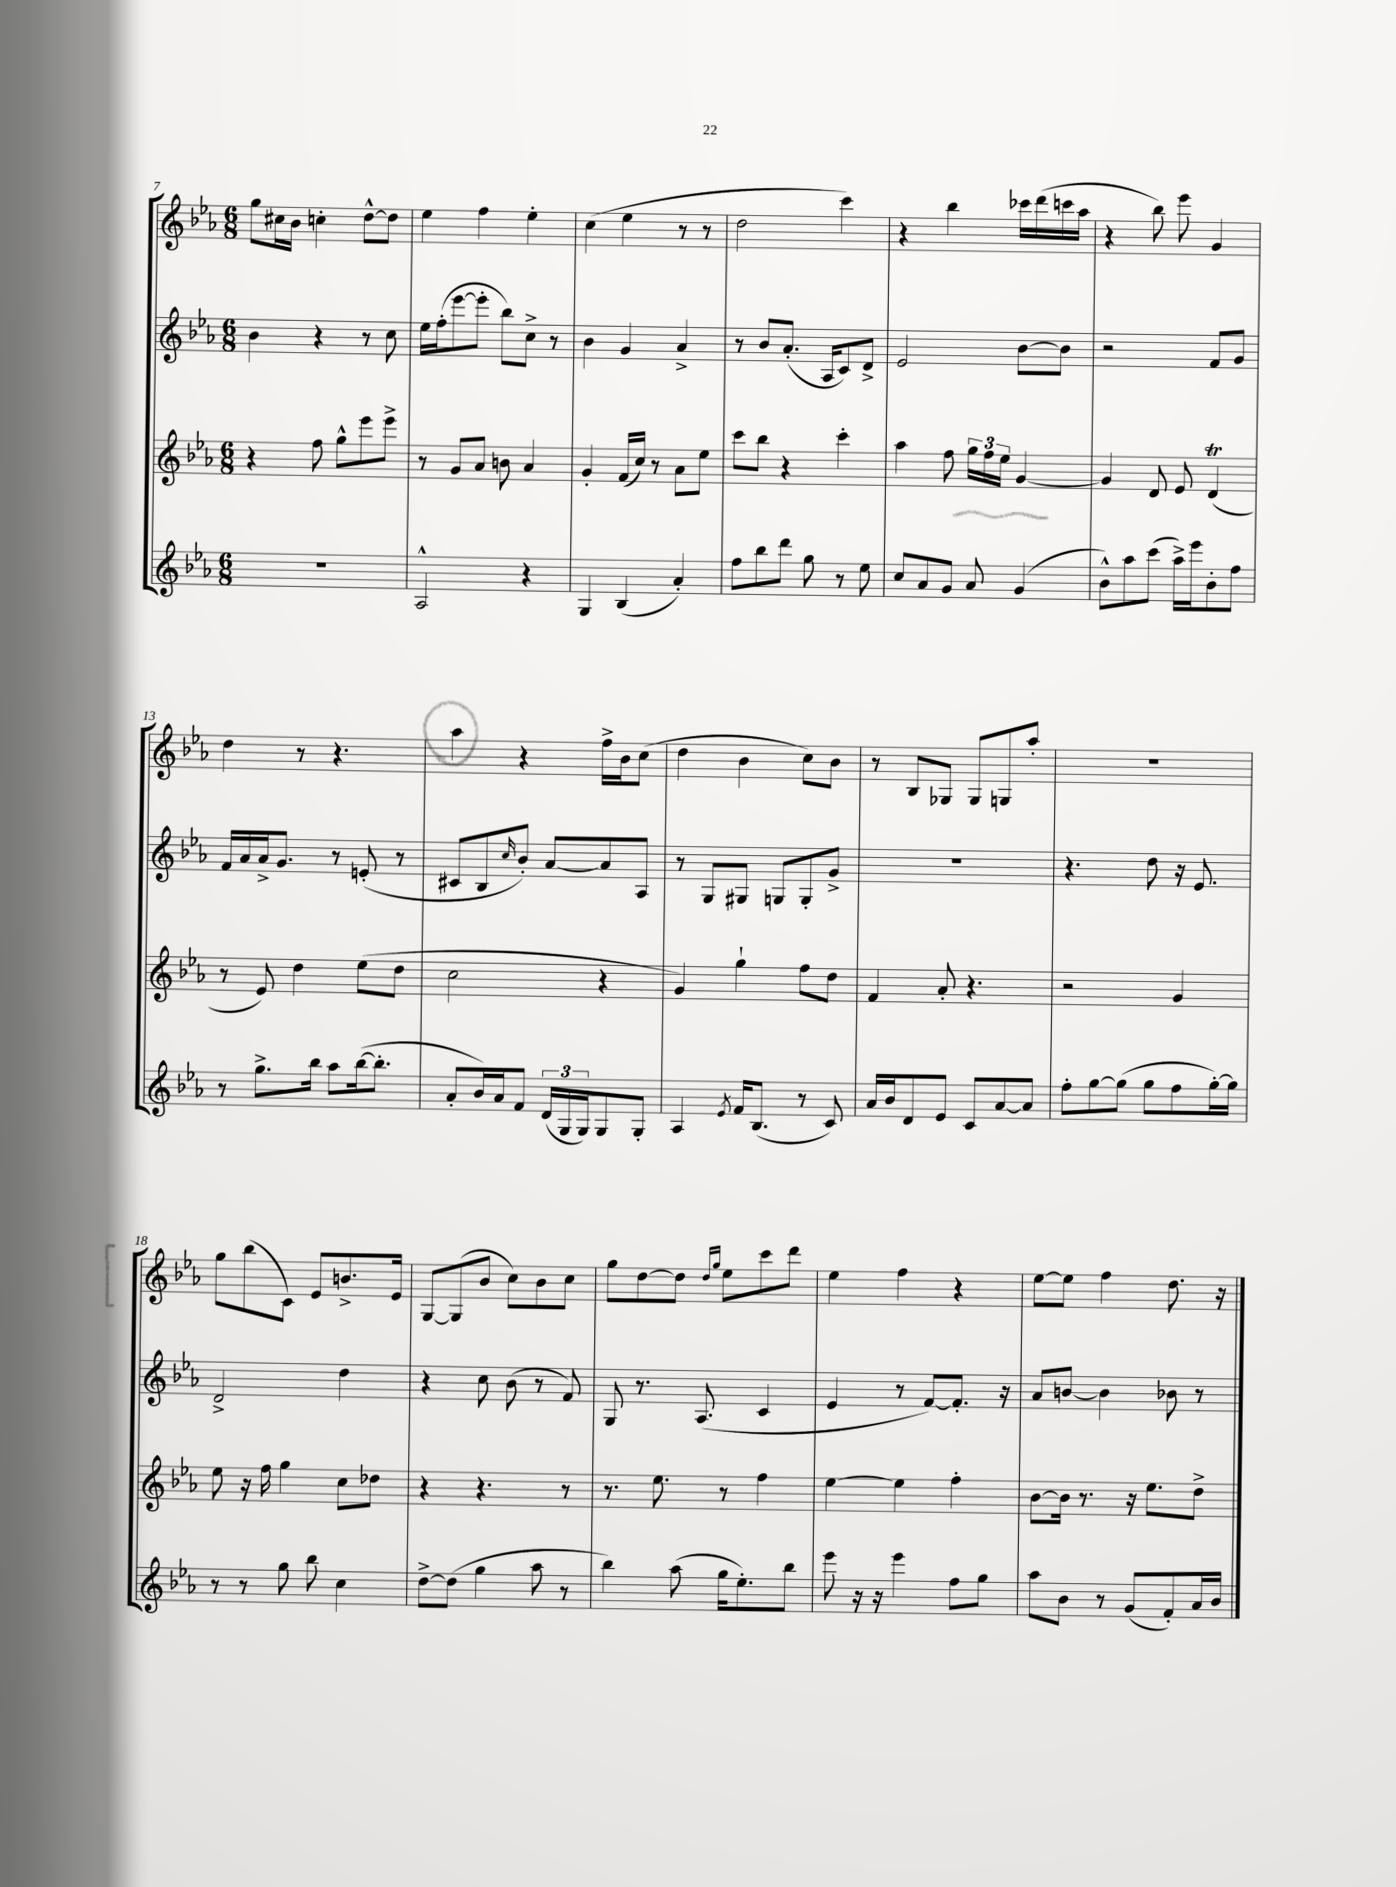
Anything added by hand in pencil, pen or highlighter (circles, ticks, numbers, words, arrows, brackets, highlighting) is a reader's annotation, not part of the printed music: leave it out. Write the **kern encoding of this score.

**kern	**kern	**kern	**kern
*staff4	*staff3	*staff2	*staff1
*clefG2	*clefG2	*clefG2	*clefG2
*k[b-e-a-]	*k[b-e-a-]	*k[b-e-a-]	*k[b-e-a-]
*M6/8	*M6/8	*M6/8	*M6/8
2.r	4r	4b-\	8gg\L
.	.	.	16cc#\L
.	.	.	16b-\JJ
.	8ff\	4r	4cc'\
.	8gg^^\L	.	.
.	8eee-\	8r	[8dd^^\L
.	8eee-^\J	8cc\	8dd\]J
=	=	=	=
2A-^^/	8r	16ee-\LL	4ee-\
.	.	(16ff'\J	.
.	8g/L	[8eee-\	.
.	8a-/J	8eee-'\]J	4ff\
.	8b\	8bb-\L)	.
4r	4a-/	8cc^\J	4ee-'\
.	.	8r	.
=	=	=	=
4G/	4g'/	4b-\	(4cc\
(4B-/	(16f/LL	4g/	4ee-\
.	16cc/JJ)	.	.
.	8r	.	.
4a-'/)	8a-\L	4a-^/	8r
.	8ee-\J	.	8r
=	=	=	=
8ff\L	8ccc\L	8r	2dd\
8bb-\	8bb-\J	8b-/L	.
8ddd\J	4r	(8.a-'/J	.
8gg\	.	.	.
.	.	16A-/LK	.
8r	4ccc'\	8c/)	4ccc\)
8ee-\	.	8d^/J	.
=	=	=	=
8cc/L	4aa-\	2e-/	4r
8a-/	.	.	.
8g/J	8ff\	.	4bb-\
8a-/	24gg\LL	.	.
.	24ff\	.	.
.	24ee-\JJ	.	.
(4g/	[4g/	[8b-\L	16ccc-\LL
.	.	.	(16ddd\
.	.	8b-\]J	16ccc\
.	.	.	16aa-\JJ
=	=	=	=
8b-^^\L)	4g/]	2r	4r
8aa-\	.	.	.
(8ccc\J	8d/	.	8bb-\)
16aa-^\LL)	8e-/	.	8eee-\
16eee-\J	.	.	.
8b-'\	(4d/	8f/L	4g/
8ff\J	.	8g/J	.
=	=	=	=
8r	8r	16f/LL	4dd\
.	.	16a-/	.
8.gg^\L	8e-/)	16a-^/J	.
.	.	8.g/J	.
.	4dd\	.	8r
16bb-\Jk	.	.	.
8aa-\L	.	8r	4.r
([16bb-\k	(8ee-\L	(8e'/	.
8.bb-'\]J	.	.	.
.	8dd\J	8r	.
=	=	=	=
8a-'/L	2cc\	8c#/L	4aa-\
16b-/L)	.	8B-/	.
16a-/J	.	.	.
.	.	16qqcc/	.
8f/J	.	8b-'/J)	4r
(24d/LL	.	[8a-/L	.
24G/	.	.	.
24G/J)	.	.	.
8G/	4r	8a-/]	16ff^\LL
.	.	.	16b-\J
8G'/J	.	8A-/J	(8cc\J
=	=	=	=
4A-/	4g/)	8r	4dd\
.	.	8G/L	.
8qe-/	.	.	.
16f/LK	4gg`\	8G#/J	4b-\
(8.B-/J	.	.	.
.	.	8G/L	.
8r	8ff\L	8G'/	8cc\L)
8c/)	8dd\J	8g^/J	8b-\J
=	=	=	=
16a-/LL	4f/	2.r	8r
16b-/J	.	.	.
8d/	.	.	8B-/L
8e-/J	8a-'/	.	8G-/J
8c/L	4.r	.	8G-/L
[8a-/	.	.	8G/
8a-/]J	.	.	8aa-'/J
=	=	=	=
8ff'\L	2r	4.r	2.r
[8gg\	.	.	.
(8gg\]J	.	.	.
8gg\L	.	8dd\	.
8ff\	4g/	16r	.
.	.	8.e-/	.
[16gg'\L)	.	.	.
16gg\]JJ	.	.	.
=	=	=	=
8r	8ee-\	2d^/	8gg\L
8r	16r	.	(8bb-\
.	16ff\	.	.
8gg\	4gg\	.	8c\J)
8bb-\	.	.	8e-/L
4cc\	8cc\L	4dd\	8.b^/
.	8dd-\J	.	.
.	.	.	16e-/Jk
=	=	=	=
[8dd^\L	4r	4r	[8G/L
(8dd\]J	.	.	(8G/]
4gg\	4.r	8cc\	8b-/J
.	.	(8b-\	8cc\L)
8aa-\	.	8r	8b-\
8r	8r	8f/)	8cc\J
=	=	=	=
4bb-\)	8.r	8G/	8gg\L
.	.	8.r	[8dd\
.	8.ee-\	.	.
(8aa-\	.	.	8dd\]J
.	.	(8.A-/	.
.	.	.	16qqdd/LL
.	.	.	16qqgg/JJ
16gg\LK	8r	.	8ee-\L
8.ee-'\)	.	.	.
.	4ff\	4c/	8ccc\
8bb-\J	.	.	8ddd\J
=	=	=	=
8eee-\	[4ee-\	4e-/	4ee-\
16r	.	.	.
16r	.	.	.
4eee-\	4ee-\]	8r	4ff\
.	.	[8f/L)	.
8ff\L	4ff'\	8.f'/]J	4r
8gg\J	.	.	.
.	.	16r	.
=	=	=	=
8aa-\L	[8b-\L	8a-/L	[8ee-\L
8b-\J	16b-\]Jk	[8b/J	8ee-\]J
.	8.r	.	.
8r	.	4b\]	4ff\
(8g/L	16r	.	.
.	8.ee-\L	.	.
8f'/)	.	8b-\	8.dd\
16a-/L	8dd^\J	8r	.
16b-/JJ	.	.	16r
==	==	==	==
*-	*-	*-	*-
